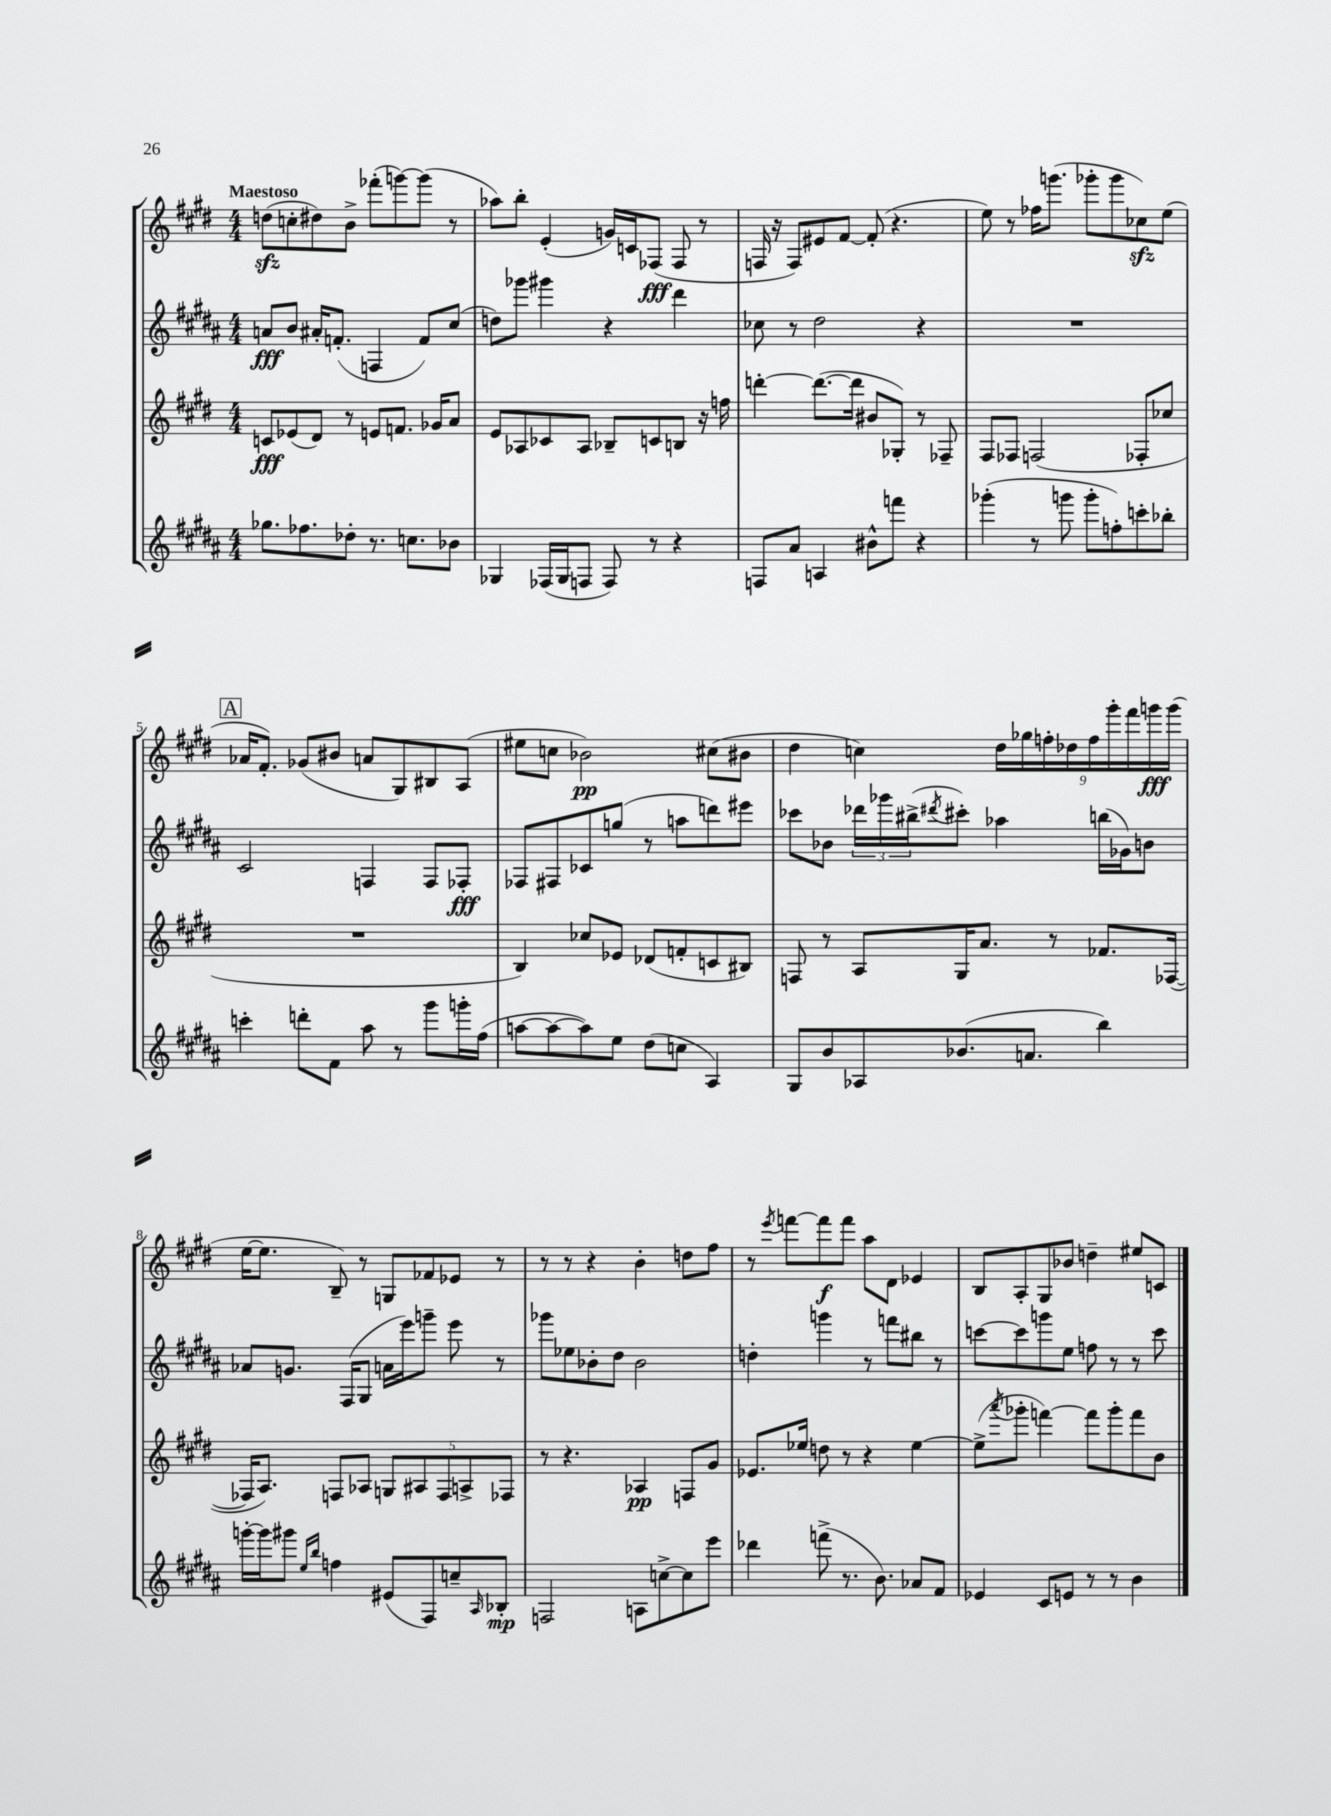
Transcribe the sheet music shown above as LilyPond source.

<<
\new StaffGroup <<
\new Staff = "s0" {
    \clef treble \key e \major \numericTimeSignature \time 4/4 \tempo "Maestoso"
    d''8\sfz( c''8-. dis''8) b'8-> fes'''8-.( g'''8~) g'''8( r8 |
    aes''8) b''8-. e'4-.( g'16) c'16 fes8\fff( fes8 r8 |
    f16 r16 f8) eis'8 fis'8~ fis'8-.( r4. |
    e''8) r8 fes''16 g'''8.( ges'''8-. ges'''8 ces''8\sfz) e''8( |
    \mark \markup { \box "A" } aes'16 fis'8.-.) ges'8( bis'8 a'8 gis8) bis8 a8( |
    eis''8 c''8 bes'2\pp) cis''8( bis'8 |
    dis''4 c''4) \tuplet 9/8 { dis''16 ges''16 f''16-. des''16 f''16 gis'''16-. fis'''16 g'''16\fff g'''16( } |
    e''16~ e''8. b8--) r8 g8 fes'8 ees'8 r8 |
    r8 r8 r4 b'4-. d''8 fis''8 |
    r8 \acciaccatura { e'''8 } f'''8~ f'''8\f f'''8 a''8 dis'8 ees'4 |
    b8 a8-. gis8 bes'8 d''4-- eis''8 c'8 \bar "|." |
}
\new Staff = "s1" {
    \clef treble \key b \major \numericTimeSignature \time 4/4
    a'8\fff b'8 ais'16-. f'8.-.( f4 f'8) cis''8( |
    d''8) ges'''8 gis'''4 r4 dis'''4 |
    ces''8 r8 dis''2 r4 |
    R1 |
    \mark \markup { \box "A" } cis'2 f4 f8 fes8-.\fff |
    fes8 fis8 ces'8 g''8( r8 a''8 d'''8) eis'''8 |
    ces'''8 bes'8 \tuplet 3/2 { des'''16 ges'''16 bis''16->( } \acciaccatura { dis'''8 } cis'''8-.) aes''4 b''16( ges'16) b'8 |
    aes'8 g'8. fis16( gis8 a'16 e'''16) g'''8-- e'''8 r8 |
    ges'''8 ees''8 bes'8-. dis''8 bes'2 |
    d''4-. g'''4 r8 f'''8 bis''8 r8 |
    c'''8~ c'''8 g'''8 e''8 f''8 r8 r8 c'''8 \bar "|." |
}
\new Staff = "s2" {
    \clef treble \key e \major \numericTimeSignature \time 4/4
    c'8\fff ees'8( dis'8) r8 e'8 f'8. ges'16 a'8 |
    e'8 aes8 ces'8 aes8 bes8-- c'8 b8 r16 f''16 |
    d'''4~-. d'''8.~( d'''16 bis'8 ges8-.) r8 fes8-- |
    fis8 fes8 f2( fes8-. ces''8 |
    \mark \markup { \box "A" } R1 |
    b4) ces''8 ees'8 des'8( f'8-. c'8 bis8) |
    f8 r8 a8 gis16 a'8. r8 fes'8. fes16~( |
    fes16 a8.) f8 aes8 \tuplet 5/4 { g8 ais8 f8 a8-> fes8 } |
    r8 r4. aes4\pp f8 gis'8 |
    ees'8. ees''16 d''8 r8 r4 ees''4~ |
    ees''8->( \acciaccatura { a'''8 } ges'''8-. f'''4~) f'''8 ges'''8-. f'''8 b'8 \bar "|." |
}
\new Staff = "s3" {
    \clef treble \key b \major \numericTimeSignature \time 4/4
    ges''8. fes''8. des''8-. r8. c''8. bes'8 |
    ges4 fes16( ges16 f8 f8) r8 r4 |
    f8 ais'8 a4 bis'8-^ f'''8 r4 |
    ges'''4-.( r8 g'''8 g'''8-. f''8-.) c'''8-. bes''8-. |
    \mark \markup { \box "A" } c'''4-. d'''8-. fis'8 ais''8 r8 gis'''8 g'''16-. fis''16( |
    a''8~ a''8~ a''8) e''8 dis''8( c''8 ais4) |
    gis8 b'8 aes8 bes'8.( a'8. b''4) |
    g'''16~-. g'''16 gis'''8 \grace { e''16 b''16 } f''4 eis'8( fis8) c''8-- \grace { ais16 } bes8-.\mp |
    f2 a8 c''8~-> c''8 e'''8 |
    des'''4 f'''8->( r8. b'8.) aes'8 fis'8 |
    ees'4 cis'8 e'8 r8 r8 b'4 \bar "|." |
}
>>
>>
